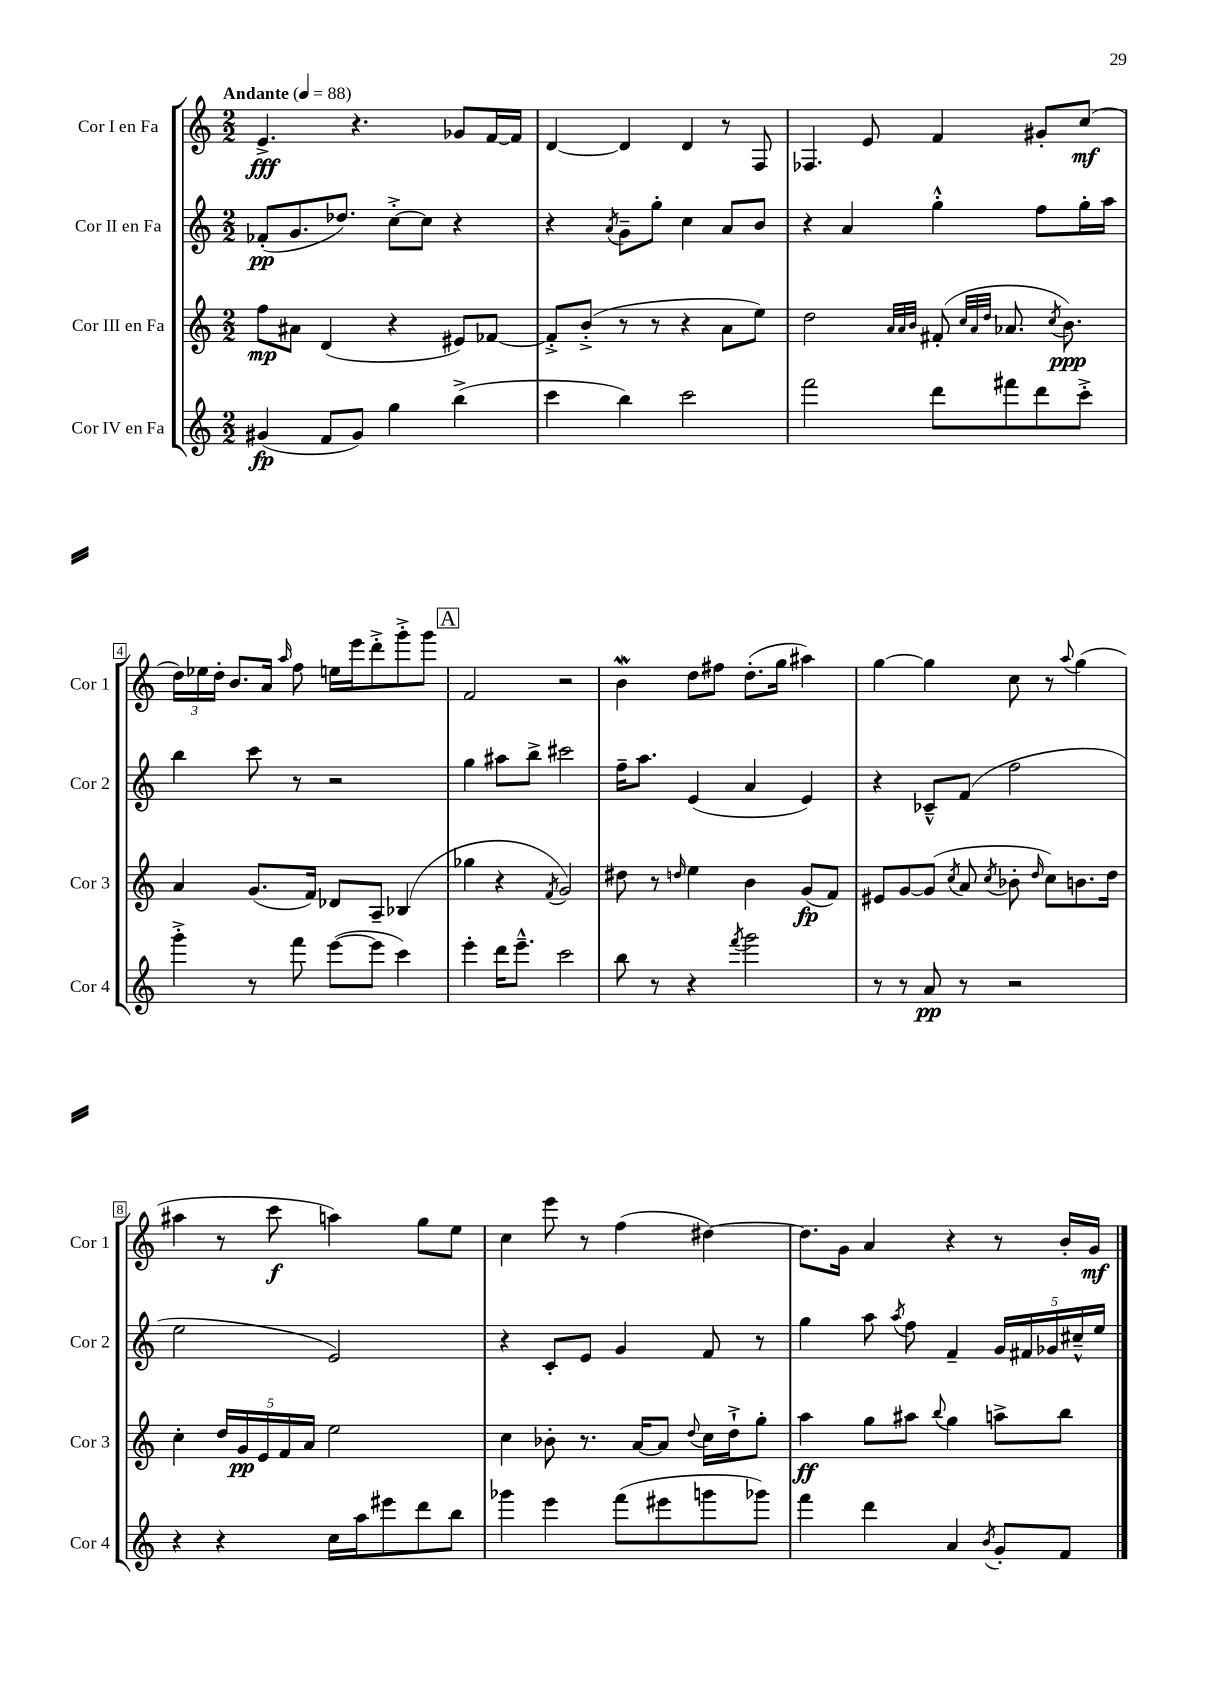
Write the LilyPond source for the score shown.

<<
\new StaffGroup <<
\new Staff = "s0" \with { instrumentName = "Cor I en Fa" shortInstrumentName = "Cor 1" } {
    \clef treble \key c \major \numericTimeSignature \time 2/2 \tempo "Andante" 4 = 88
    \autoBeamOff e'4.->\fff r4. ges'8[ f'16~ f'16] |
    d'4~ d'4 d'4 r8 f8 |
    fes4. e'8 f'4 gis'8[-. c''8]\mf( |
    \tuplet 3/2 { d''16[) ees''16 d''16]-. } b'8.[ a'16] \grace { a''16 } f''8 e''16[ e'''16 d'''8-.-> g'''8-.-> g'''8] |
    \mark \markup { \box "A" } f'2 r2 |
    b'4\mordent d''8[ fis''8] d''8.[-.( g''16] ais''4) |
    g''4~ g''4 c''8 r8 \appoggiatura { a''8 } g''4( |
    ais''4 r8 c'''8\f a''4) g''8[ e''8] |
    c''4 e'''8 r8 f''4( dis''4~) |
    dis''8.[ g'16] a'4 r4 r8 b'16[-. g'16]\mf \bar "|." |
}
\new Staff = "s1" \with { instrumentName = "Cor II en Fa" shortInstrumentName = "Cor 2" } {
    \clef treble \key c \major \numericTimeSignature \time 2/2
    \autoBeamOff fes'8[-.\pp( g'8. des''8.]) c''8[~-.-> c''8] r4 |
    r4 \acciaccatura { a'8 } g'8[-- g''8]-. c''4 a'8[ b'8] |
    r4 a'4 g''4-.-^ f''8[ g''16-. a''16] |
    b''4 c'''8 r8 r2 |
    \mark \markup { \box "A" } g''4 ais''8[ b''8]-> cis'''2 |
    f''16[-- a''8.] e'4( a'4 e'4) |
    r4 ces'8[---^ f'8]( f''2 |
    e''2 e'2) |
    r4 c'8[-. e'8] g'4 f'8 r8 |
    g''4 a''8 \acciaccatura { a''8 } f''8 f'4-- \tuplet 5/4 { g'16[ fis'16 ges'16 cis''16---^ e''16] } \bar "|." |
}
\new Staff = "s2" \with { instrumentName = "Cor III en Fa" shortInstrumentName = "Cor 3" } {
    \clef treble \key c \major \numericTimeSignature \time 2/2
    \autoBeamOff f''8[\mp ais'8] d'4( r4 eis'8[) fes'8]~ |
    fes'8[-.-> b'8]-.->( r8 r8 r4 a'8[ e''8]) |
    d''2 \grace { a'32[ a'32 b'32] } fis'8-.( \grace { c''32[ a'32 d''32] } aes'8. \acciaccatura { c''8 } b'8.\ppp) |
    a'4 g'8.[( f'16]) des'8[ a8]-- bes4( |
    \mark \markup { \box "A" } ges''4 r4 \acciaccatura { f'8 } g'2) |
    dis''8 r8 \grace { d''16 } e''4 b'4 g'8[\fp( f'8]) |
    eis'8[ g'8~ g'8]( \acciaccatura { c''8 } a'8 \acciaccatura { c''8 } bes'8-. \grace { d''16 } c''8[) b'8. d''16] |
    c''4-. \tuplet 5/4 { d''16[ g'16\pp e'16 f'16 a'16] } e''2 |
    c''4 bes'8-. r8. a'16[~ a'8] \appoggiatura { d''8 } c''16[ d''16-!-> g''8]-. |
    a''4\ff g''8[ ais''8] \appoggiatura { b''8 } g''4 a''8[-> b''8] \bar "|." |
}
\new Staff = "s3" \with { instrumentName = "Cor IV en Fa" shortInstrumentName = "Cor 4" } {
    \clef treble \key c \major \numericTimeSignature \time 2/2
    \autoBeamOff gis'4\fp( f'8[ gis'8]) g''4 b''4->( |
    c'''4 b''4) c'''2 |
    f'''2 d'''8[ fis'''8 d'''8 c'''8]-.-> |
    g'''4-.-> r8 f'''8 e'''8[~( e'''8] c'''4) |
    \mark \markup { \box "A" } e'''4-. d'''16[ e'''8.]---^ c'''2 |
    b''8 r8 r4 \acciaccatura { f'''8 } g'''2 |
    r8 r8 a'8\pp r8 r2 |
    r4 r4 c''16[ a''16 eis'''8 d'''8 b''8] |
    ges'''4 e'''4 f'''8[( eis'''8 g'''8 ges'''8]) |
    f'''4 d'''4 a'4 \acciaccatura { b'8 } g'8[-. f'8] \bar "|." |
}
>>
>>
\layout { \context { \Score \override BarNumber.stencil = #(make-stencil-boxer 0.1 0.3 ly:text-interface::print) } }
